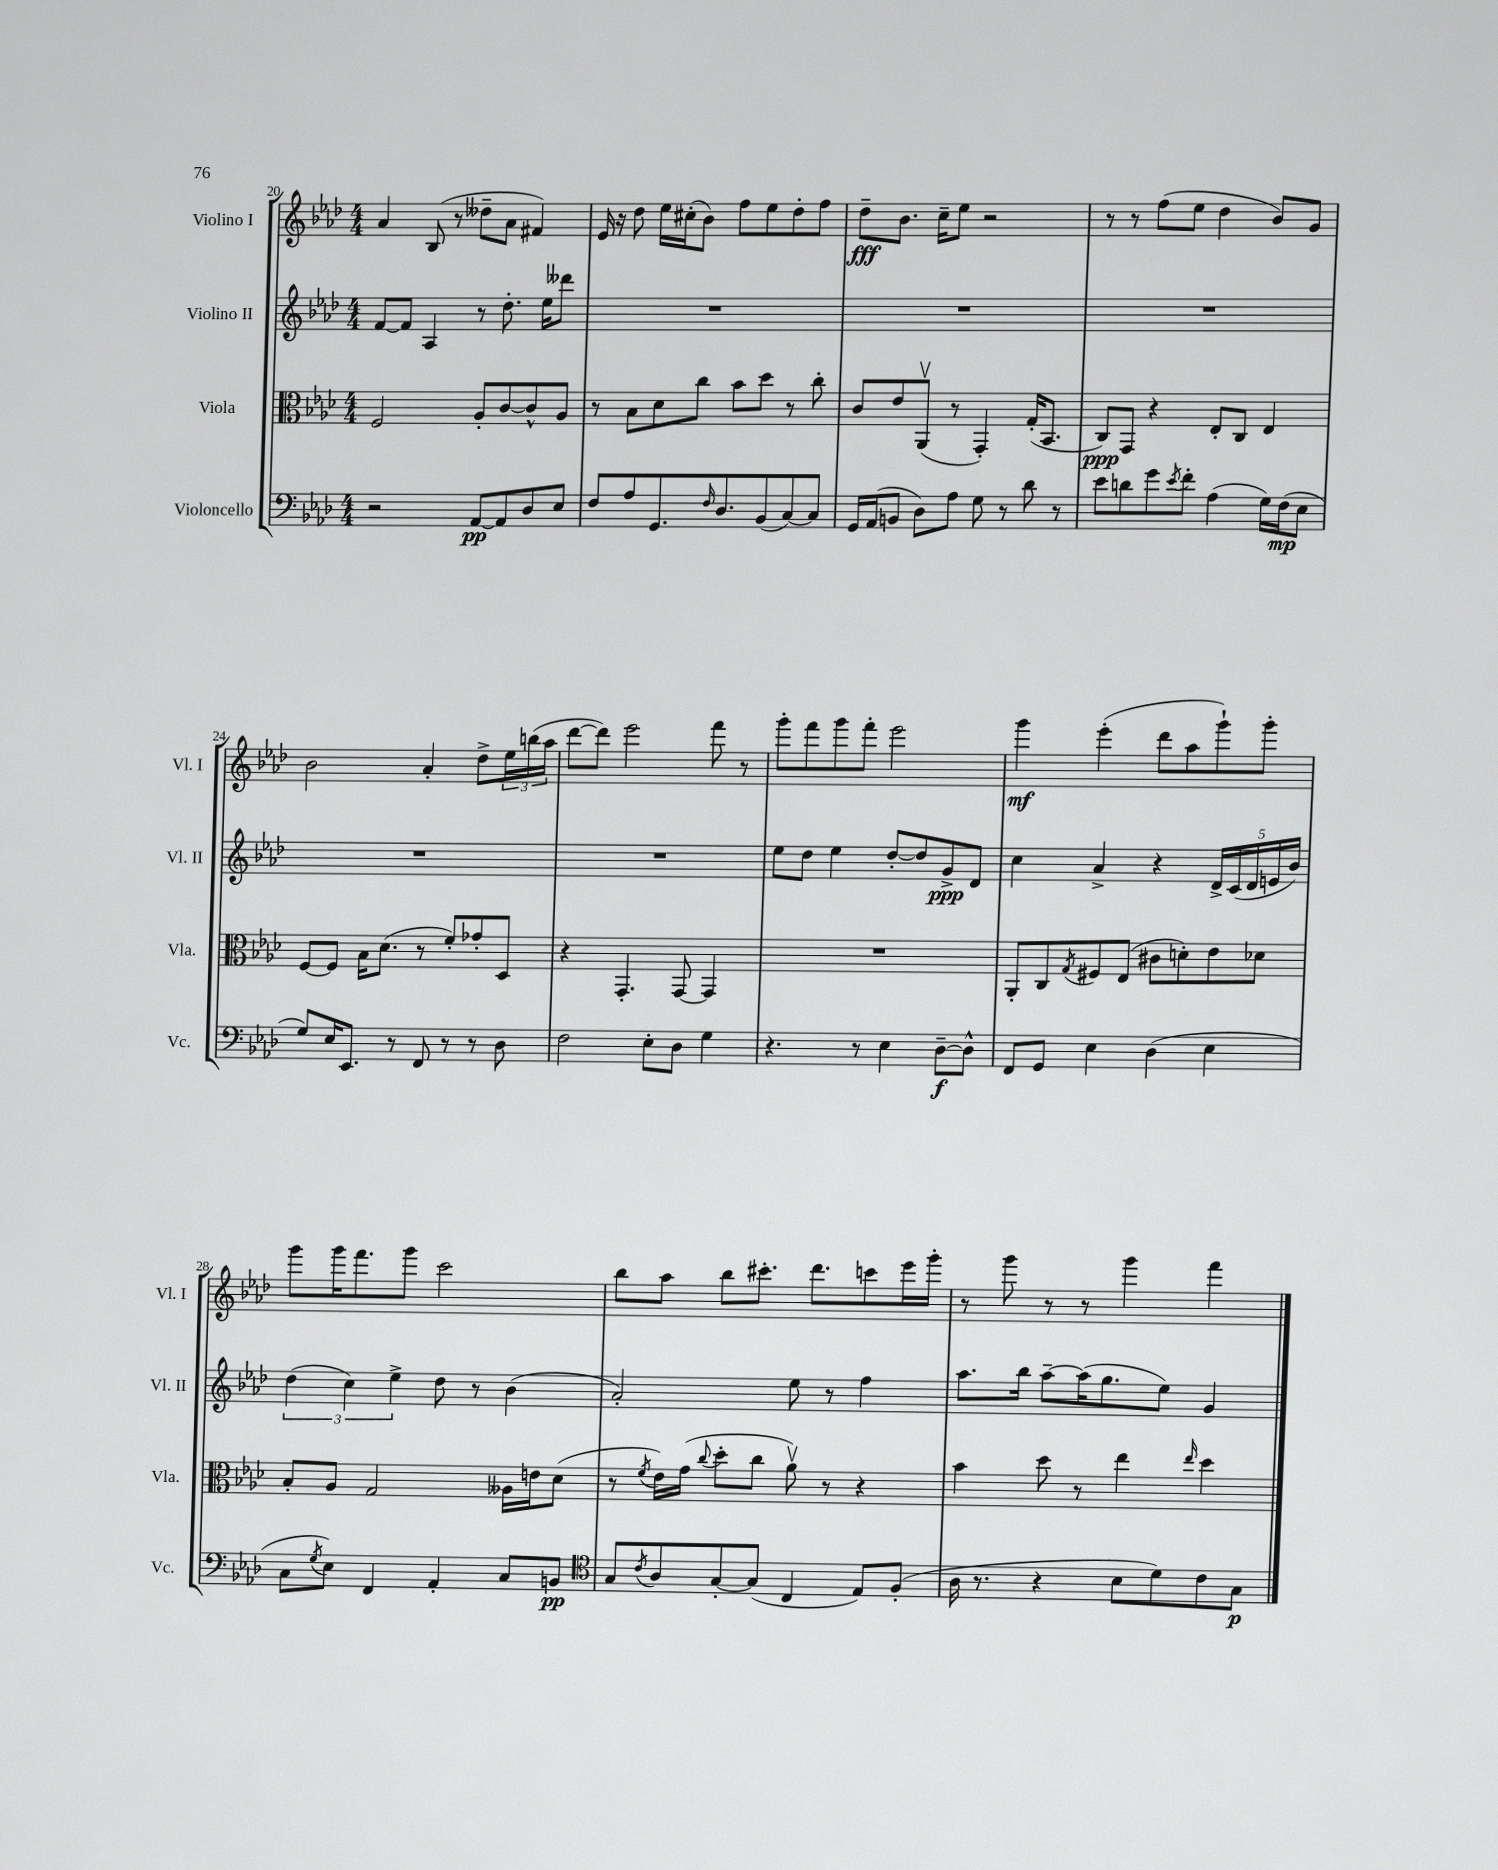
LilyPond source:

<<
\new StaffGroup <<
\new Staff = "s0" \with { instrumentName = "Violino I" shortInstrumentName = "Vl. I" } {
    \clef treble \key aes \major \numericTimeSignature \time 4/4
    aes'4 bes8( r8 deses''8-- aes'8 fis'4) |
    ees'16 r16 des''8 ees''16 cis''16-.( bes'8) f''8 ees''8 des''8-. f''8 |
    des''8--\fff bes'8. c''16-- ees''8 r2 |
    r8 r8 f''8( ees''8 des''4 bes'8) g'8 |
    bes'2 aes'4-. des''8-> \tuplet 3/2 { ees''16 b''16( aes''16 } |
    des'''8~ des'''8) ees'''2 f'''8 r8 |
    g'''8-. f'''8 g'''8 f'''8-. ees'''2 |
    g'''4\mf ees'''4-.( des'''8 aes''8 g'''8-!) g'''8-. |
    g'''8 g'''16 f'''8. g'''8 c'''2 |
    bes''8 aes''8 bes''8 cis'''8.-. des'''8. c'''8 ees'''16 g'''16-. |
    r8 g'''8 r8 r8 g'''4 f'''4 \bar "|." |
}
\new Staff = "s1" \with { instrumentName = "Violino II" shortInstrumentName = "Vl. II" } {
    \clef treble \key aes \major \numericTimeSignature \time 4/4
    f'8~ f'8 aes4 r8 des''8.-. ees''16 deses'''8 |
    R1 |
    R1 |
    R1 |
    R1 |
    R1 |
    ees''8 des''8 ees''4 des''8~-. des''8 g'8->\ppp des'8 |
    c''4 aes'4-> r4 \tuplet 5/4 { des'16-> c'16( des'16 e'16 bes'16) } |
    \tuplet 3/2 { des''4( c''4) ees''4-> } des''8 r8 bes'4( |
    aes'2-.) ees''8 r8 f''4 |
    aes''8. bes''16 aes''8~-- aes''16( g''8. ees''8) g'4 \bar "|." |
}
\new Staff = "s2" \with { instrumentName = "Viola" shortInstrumentName = "Vla." } {
    \clef alto \key aes \major \numericTimeSignature \time 4/4
    f2 aes8-. c'8~ c'8-^ aes8 |
    r8 bes8 des'8 c''8 bes'8 des''8 r8 c''8-. |
    c'8 ees'8 aes,8\upbow( r8 g,4-.) g16-.( bes,8. |
    c8\ppp) g,8 r4 ees8-. c8 ees4 |
    f8~ f8 bes16 des'8.( r8 f'8-.) ges'8-. des8 |
    r4 g,4.-. g,8~ g,4 |
    R1 |
    aes,8-. c8 \acciaccatura { g8 } fis8 ees8( cis'8 d'8-.) ees'8 des'8 |
    bes8-. aes8 g2 aeses16 e'16 des'8( |
    r8 \acciaccatura { f'8 } ees'16) g'16( \appoggiatura { c''8 } des''8-. c''8 aes'8\upbow) r8 r4 |
    bes'4 des''8 r8 ees''4 \grace { ees''16 } des''4 \bar "|." |
}
\new Staff = "s3" \with { instrumentName = "Violoncello" shortInstrumentName = "Vc." } {
    \clef bass \key aes \major \numericTimeSignature \time 4/4
    r2 aes,8~\pp aes,8 des8 ees8 |
    f8 aes8 g,8. \grace { f16 } des8. bes,8( c8~) c8 |
    g,16 aes,16( b,8 des8) aes8 g8 r8 des'8 r8 |
    ees'8 d'8 g'8 \acciaccatura { ees'8 } f'8-. aes4( g16) f16\mp( ees8 |
    g8) ees16 ees,8. r8 f,8 r8 r8 des8 |
    f2 ees8-. des8 g4 |
    r4. r8 ees4 des8~--\f des8-^ |
    f,8 g,8 ees4 des4( ees4 |
    c8 \acciaccatura { g8 } ees8) f,4 aes,4-. c8 b,8\pp |
    \clef tenor g8 \acciaccatura { c'8 } aes8 g8~-. g8( c4 ees8) f8-.( |
    aes16 r8. r4 bes8 des'8) c'8 g8\p \bar "|." |
}
>>
>>
\layout { \context { \Score currentBarNumber = #20 } }
